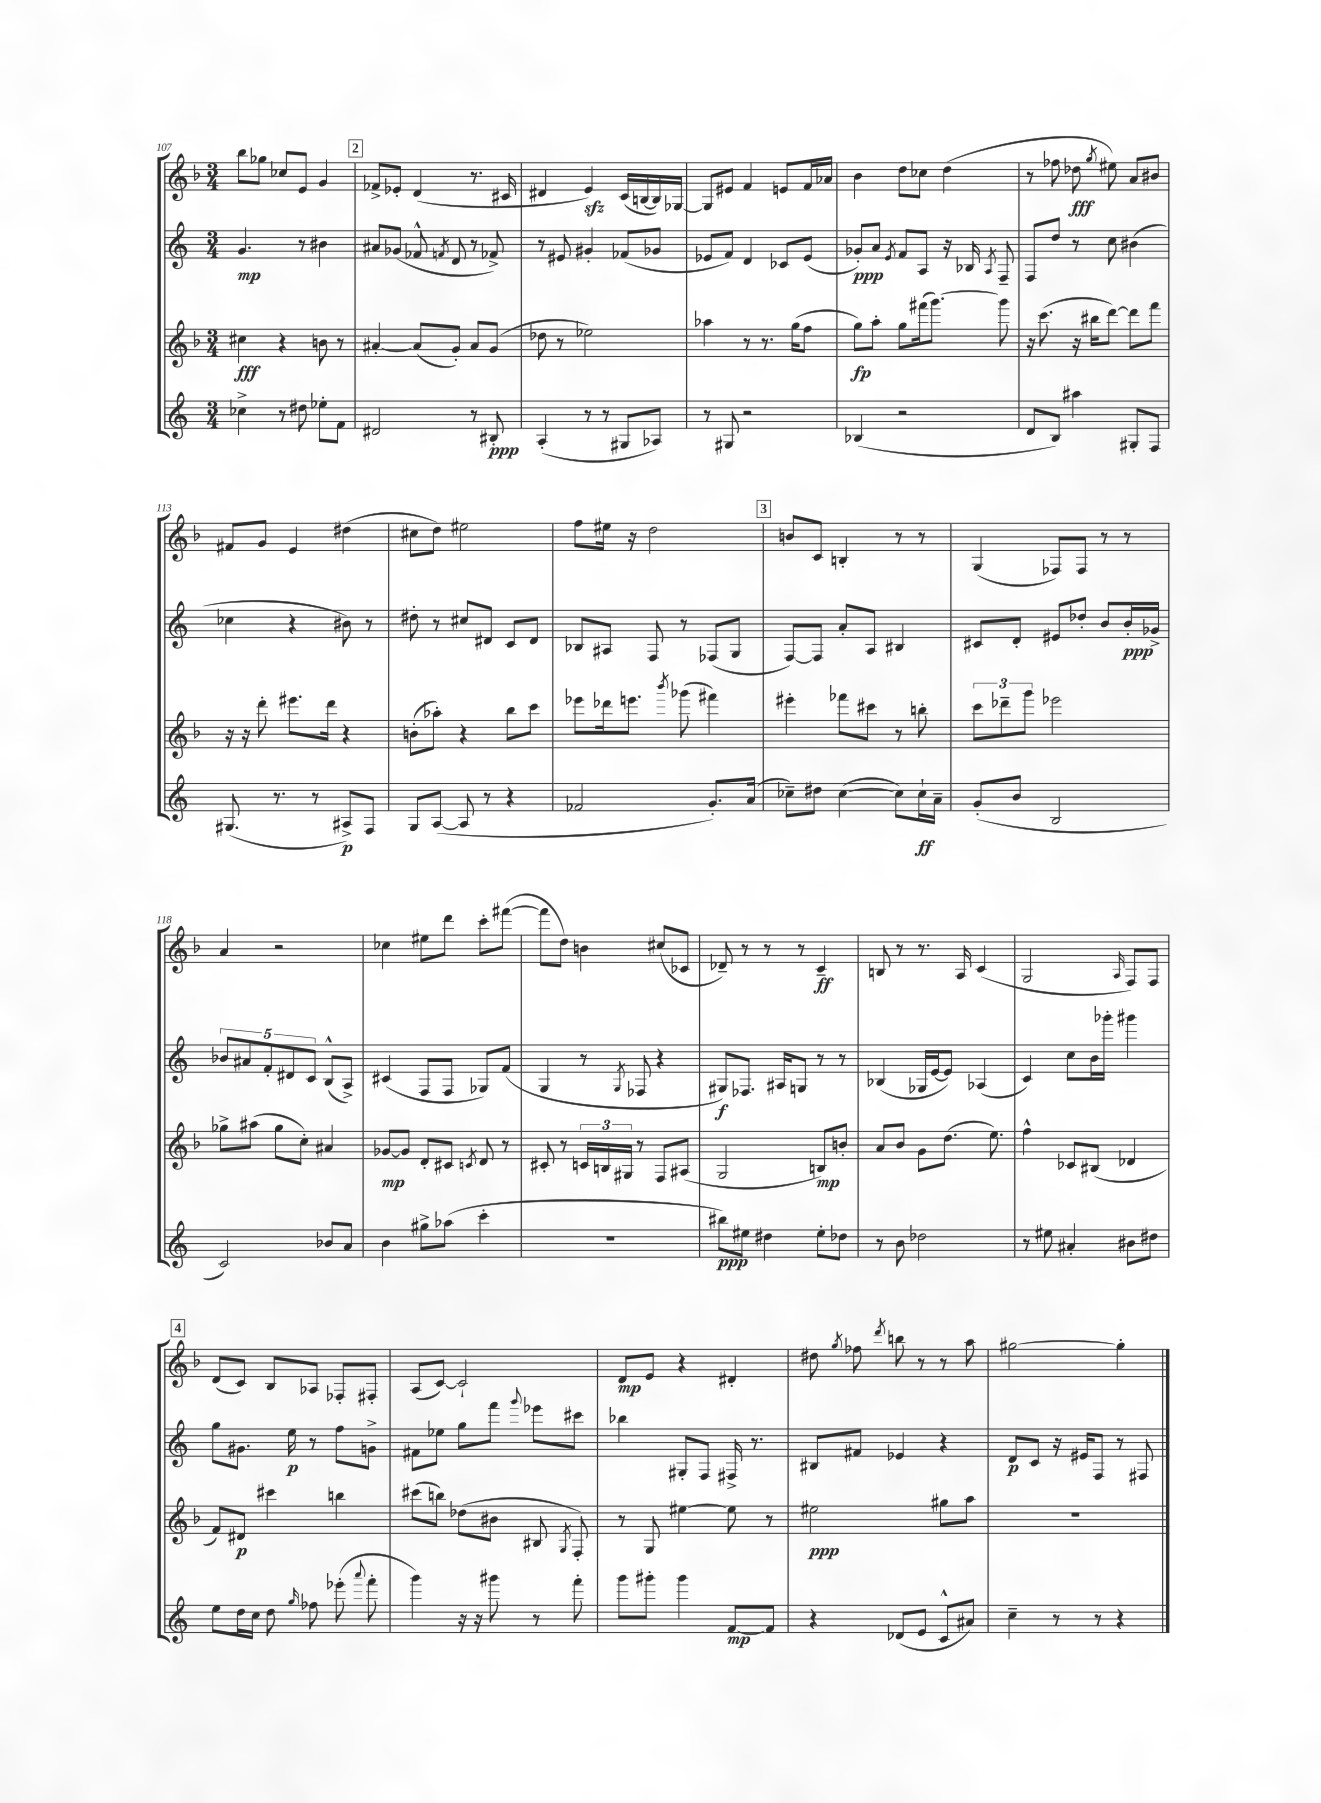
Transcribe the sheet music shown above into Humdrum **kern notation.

**kern	**dynam	**kern	**dynam	**kern	**dynam	**kern	**dynam
*part4	*part4	*part3	*part3	*part2	*part2	*part1	*part1
*staff4	*staff4	*staff3	*staff3	*staff2	*staff2	*staff1	*staff1
*clefG2	*	*clefG2	*	*clefG2	*	*clefG2	*
*k[]	*	*k[b-]	*	*k[]	*	*k[b-]	*
*M3/4	*	*M3/4	*	*M3/4	*	*M3/4	*
=107	=107	=107	=107	=107	=107	=107	=107
4cc-X^\	.	4cc#X\	fff	4.g/	mp	8bb-\L	.
.	.	.	.	.	.	8gg-X\J	.
8r	.	4r	.	.	.	8cc-X/L	.
8dd#X\	.	.	.	8r	.	8e/J	.
8ee-X'\L	.	8bn\	.	4b#X\	.	4g/	.
8f\J	.	8r	.	.	.	.	.
!!LO:REH:place=s1:t=2
=108	=108	=108	=108	=108	=108	=108	=108
2d#X/	.	[4a#X'/	.	8a#X/L	.	8f-X^/L	.
.	.	.	.	(8g-X/J	.	8e-X'/J	.
.	.	(8a#/L]	.	8f-X^^/	.	(4d/	.
.	.	.	.	8qfn/	.	.	.
.	.	8g'/J)	.	8d/	.	.	.
8r	.	8a#/L	.	8r	.	8.r	.
8B#X'/	ppp	(8g/J	.	8f-X^/)	.	.	.
.	.	.	.	.	.	16c#X/	.
=109	=109	=109	=109	=109	=109	=109	=109
(4A'/	.	8dd-X\	.	8r	.	4d#X/	.
.	.	8r	.	8e#X/	.	.	.
8r	.	2ee-X\)	.	4g#X'/	.	4ezz/)	.
8r	.	.	.	.	.	.	.
8G#X/L	.	.	.	(8f-X/L	.	(16c/LL	.
.	.	.	.	.	.	[16Bn/	.
8A-X/J)	.	.	.	8g-X/J	.	16B/])	.
.	.	.	.	.	.	[16G-X/JJ	.
=110	=110	=110	=110	=110	=110	=110	=110
8r	.	4aa-X\	.	8e-X/L	.	8G-/L]	.
8G#X/	.	.	.	8f/J)	.	8e#X/J	.
2r	.	8r	.	4d/	.	4f/	.
.	.	8.r	.	.	.	.	.
.	.	.	.	8c-X/L	.	8en/L	.
.	.	(16gg\KL	.	.	.	.	.
.	.	8ff\J	.	(8e-/J	.	16f/L	.
.	.	.	.	.	.	16a-X/JJ	.
=111	=111	=111	=111	=111	=111	=111	=111
(4B-X/	.	8gg\L)	fp	8g-X'/L)	ppp	4b-\	.
.	.	8aa'\J	.	8a/J	.	.	.
.	.	.	.	8qe/	.	.	.
2r	.	8gg\L	.	8f/L	.	8dd\L	.
.	.	(16fff#X\k	.	8A/J	.	8cc-X\J	.
.	.	[8.ggg\J)	.	.	.	.	.
.	.	.	.	16r	.	(4dd\	.
.	.	.	.	16B-X/	.	.	.
.	.	.	.	8qA/	.	.	.
.	.	8ggg\]	.	8F~/	.	.	.
=112	=112	=112	=112	=112	=112	=112	=112
8d/L	.	16r	.	8F/L	.	8r	.
.	.	(8.ccc\	.	.	.	.	.
8B/J)	.	.	.	8dd/J	.	8ff-X\	.
4aa#X\	.	16r	.	8r	.	8dd-X\	fff
.	.	16bb#X\KL	.	.	.	.	.
.	.	.	.	.	.	8qgg/	.
.	.	[8ddd\J)	.	8cc\	.	8ee#X\)	.
8G#X'/L	.	8ddd\L]	.	(4b#X\	.	8a/L	.
8F/J	.	8fff\J	.	.	.	8b#X/J	.
!!LO:LB:g=z
=113	=113	=113	=113	=113	=113	=113	=113
(8.G#X/	.	16r	.	4cc-X\	.	8f#X/L	.
.	.	16r	.	.	.	.	.
.	.	8ddd'\	.	.	.	8g/J	.
8.r	.	.	.	.	.	.	.
.	.	8.eee#X\L	.	4r	.	4e/	.
8r	.	.	.	.	.	.	.
.	.	16ddd\Jk	.	.	.	.	.
8A#X^/L)	p	4r	.	8b#X\)	.	(4dd#X\	.
8F/J	.	.	.	8r	.	.	.
=114	=114	=114	=114	=114	=114	=114	=114
8G/L	.	(8bn'\L	.	8dd#X'\	.	8cc#X\L	.
([8A/J	.	8aa-X'\J)	.	8r	.	8dd\J)	.
8A/]	.	4r	.	8cc#X/L	.	2ee#X\	.
8r	.	.	.	8d#X/J	.	.	.
4r	.	8bb-\L	.	8c/L	.	.	.
.	.	8ccc\J	.	8d#/J	.	.	.
=115	=115	=115	=115	=115	=115	=115	=115
2f-X/	.	8eee-X\L	.	8B-X/L	.	8ff\L	.
.	.	16ddd-X\k	.	8A#X/J	.	16ee#X\Jk	.
.	.	8.eeen\J	.	.	.	16r	.
.	.	.	.	8F/	.	2dd\	.
.	.	8qbbb-/	.	.	.	.	.
.	.	(8ggg-X\	.	8r	.	.	.
8.g'/L)	.	4fff#X\)	.	(8F-X/L	.	.	.
.	.	.	.	8G/J	.	.	.
(16a/Jk	.	.	.	.	.	.	.
!!LO:REH:place=s1:t=3
=116	=116	=116	=116	=116	=116	=116	=116
8cc-X~\L)	.	4eee#X'\	.	[8F/L)	.	8bn/L	.
8dd#X\J	.	.	.	8F/J]	.	8c/J	.
([4cc-\	.	8fff-X\L	.	8a'/L	.	4Bn'/	.
.	.	8ccc#X\J	.	8A/J	.	.	.
8cc-\L])	.	8r	.	4B#X/	.	8r	.
16cc-`\L	ff	8bbn'\	.	.	.	8r	.
16a~\JJ	.	.	.	.	.	.	.
=117	=117	=117	=117	=117	=117	=117	=117
(8g'/L	.	12ccc\L	.	8c#X/L	.	(4G/	.
.	.	12ddd-X~\	.	.	.	.	.
8b/J	.	.	.	8d'/J	.	.	.
.	.	12ggg\J	.	.	.	.	.
2B/	.	2eee-X\	.	8e#X/L	.	8F-X/L)	.
.	.	.	.	8dd-X'/J	.	8F-/J	.
.	.	.	.	8b/L	.	8r	.
.	.	.	.	16b'/L	ppp	8r	.
.	.	.	.	16g-X^/JJ	.	.	.
!!LO:LB:g=z
=118	=118	=118	=118	=118	=118	=118	=118
2c/)	.	8gg-X^\L	.	10b-X/L	.	4a/	.
.	.	.	.	10a#X/	.	.	.
.	.	(8aa#X\J	.	.	.	.	.
.	.	.	.	10f'/	.	.	.
.	.	8gg-\L	.	.	.	2r	.
.	.	.	.	10d#X/	.	.	.
.	.	8cc'\J)	.	.	.	.	.
.	.	.	.	10c/J	.	.	.
8b-X/L	.	4a#X/	.	(8B^^/L	.	.	.
8a/J	.	.	.	8A^/J)	.	.	.
=119	=119	=119	=119	=119	=119	=119	=119
4b\	.	[8g-X/L	mp	(4c#X/	.	4cc-X\	.
.	.	8g-/J]	.	.	.	.	.
8gg#X^\L	.	8d'/L	.	8F/L	.	8ee#X\L	.
(8aa-X\J	.	8c#X/J	.	8F/J	.	8ddd\J	.
.	.	8qcn/	.	.	.	.	.
4ccc'\	.	8d/	.	8G-X/L)	.	8ccc'\L	.
.	.	8r	.	(8f/J	.	([8fff#X\J	.
=120	=120	=120	=120	=120	=120	=120	=120
2.r	.	8c#X'/	.	4G/	.	8fff#\L]	.
.	.	8r	.	.	.	8dd\J)	.
.	.	24cn/LL	.	8r	.	4bn\	.
.	.	24Bn/	.	.	.	.	.
.	.	24G#X/JJ	.	.	.	.	.
.	.	.	.	8qG/	.	.	.
.	.	8r	.	8F-X/	.	.	.
.	.	8F/L	.	4r	.	(8cc#X/L	.
.	.	(8A#X/J	.	.	.	8c-X/J	.
=121	=121	=121	=121	=121	=121	=121	=121
8bb#X\L)	ppp	2G/	.	8G#X/L)	f	8d-X~/)	.
8ee#X\J	.	.	.	8.F-X/J	.	8r	.
4dd#X\	.	.	.	.	.	8r	.
.	.	.	.	16A#X/KL	.	.	.
.	.	.	.	8Gn/J	.	8r	.
8ee#'\L	.	8Bn/L)	mp	8r	.	4c~/	ff
8dd-X\J	.	8bn'/J	.	8r	.	.	.
=122	=122	=122	=122	=122	=122	=122	=122
8r	.	8a/L	.	(4B-X/	.	8Bn/	.
8b\	.	8b-/J	.	.	.	8r	.
2dd-X\	.	8g\L	.	16G-X/LL	.	8.r	.
.	.	.	.	[16e/J	.	.	.
.	.	(8.dd\J	.	8e/J])	.	.	.
.	.	.	.	.	.	16A/	.
.	.	.	.	(4A-X/	.	(4c/	.
.	.	8.ee\)	.	.	.	.	.
=123	=123	=123	=123	=123	=123	=123	=123
8r	.	4ff^^\	.	4c/)	.	2G/	.
8ee#X\	.	.	.	.	.	.	.
4a#X'/	.	8c-X/L	.	8cc\L	.	.	.
.	.	(8B#X/J	.	16b\L	.	.	.
.	.	.	.	16ggg-X'\JJ	.	.	.
.	.	.	.	.	.	16qqA/	.
8b#X\L	.	4d-X/	.	4ggg#X\	.	8F/L)	.
8dd#X\J	.	.	.	.	.	8F/J	.
!!LO:LB:g=z
!!LO:REH:place=s1:t=4
=124	=124	=124	=124	=124	=124	=124	=124
8ee\L	.	8f/L)	.	8gg\L	.	(8d/L	.
16dd\L	.	8d#X/J	p	8.g#X\J	.	8c/J)	.
16cc\JJ	.	.	.	.	.	.	.
8dd\	.	4ccc#X\	.	.	.	8B-/L	.
.	.	.	.	16ee\	p	.	.
16qqgg/	.	.	.	.	.	.	.
8ff-X\	.	.	.	8r	.	8A-X/J	.
(8eee-X'\	.	4bbn\	.	8ff\L	.	8F-X'/L	.
8qqaaa/	.	.	.	.	.	.	.
8fff'\	.	.	.	8gn^\J	.	8F#X'/J	.
=125	=125	=125	=125	=125	=125	=125	=125
4ggg\)	.	(8ccc#X\L	.	8f#X\L	.	(8A/L	.
.	.	8bbn\J)	.	8ee-X\J	.	[8c/J)	.
16r	.	(8dd-X\L	.	8gg\L	.	2c`/]	.
16r	.	.	.	.	.	.	.
8ggg#X\	.	8b#X\J	.	8fff\J	.	.	.
.	.	.	.	8qqggg/	.	.	.
8r	.	8B#X/	.	8eee-X\L	.	.	.
.	.	8qG/	.	.	.	.	.
8fff'\	.	8F'/)	.	8ccc#X\J	.	.	.
=126	=126	=126	=126	=126	=126	=126	=126
8ggg\L	.	8r	.	4bb-X\	.	8d/L	mp
8ggg#X'\J	.	8G/	.	.	.	8e/J	.
4ggg#\	.	[4ee#X\	.	8G#X'/L	.	4r	.
.	.	.	.	8F/J	.	.	.
[8f/L	mp	8ee#\]	.	16F#X^/	.	4d#X'/	.
.	.	.	.	8.r	.	.	.
8f/J]	.	8r	.	.	.	.	.
=127	=127	=127	=127	=127	=127	=127	=127
4r	.	2ee#X\	ppp	8B#X/L	.	8dd#X\	.
.	.	.	.	.	.	8qgg/	.
.	.	.	.	8f#X/J	.	8ff-X\	.
.	.	.	.	.	.	8qddd/	.
(8d-X/L	.	.	.	4e-X/	.	8bbn\	.
8e/J	.	.	.	.	.	8r	.
8c^^/L	.	8gg#X\L	.	4r	.	8r	.
8a#X/J)	.	8aa\J	.	.	.	8aa\	.
=128	=128	=128	=128	=128	=128	=128	=128
4cc~\	.	2.r	.	8d/L	p	[2gg#X\	.
.	.	.	.	8c/J	.	.	.
8r	.	.	.	16r	.	.	.
.	.	.	.	16e#X/KL	.	.	.
8r	.	.	.	8F/J	.	.	.
4r	.	.	.	8r	.	4gg#'\]	.
.	.	.	.	8F#X/	.	.	.
==	==	==	==	==	==	==	==
*-	*-	*-	*-	*-	*-	*-	*-
